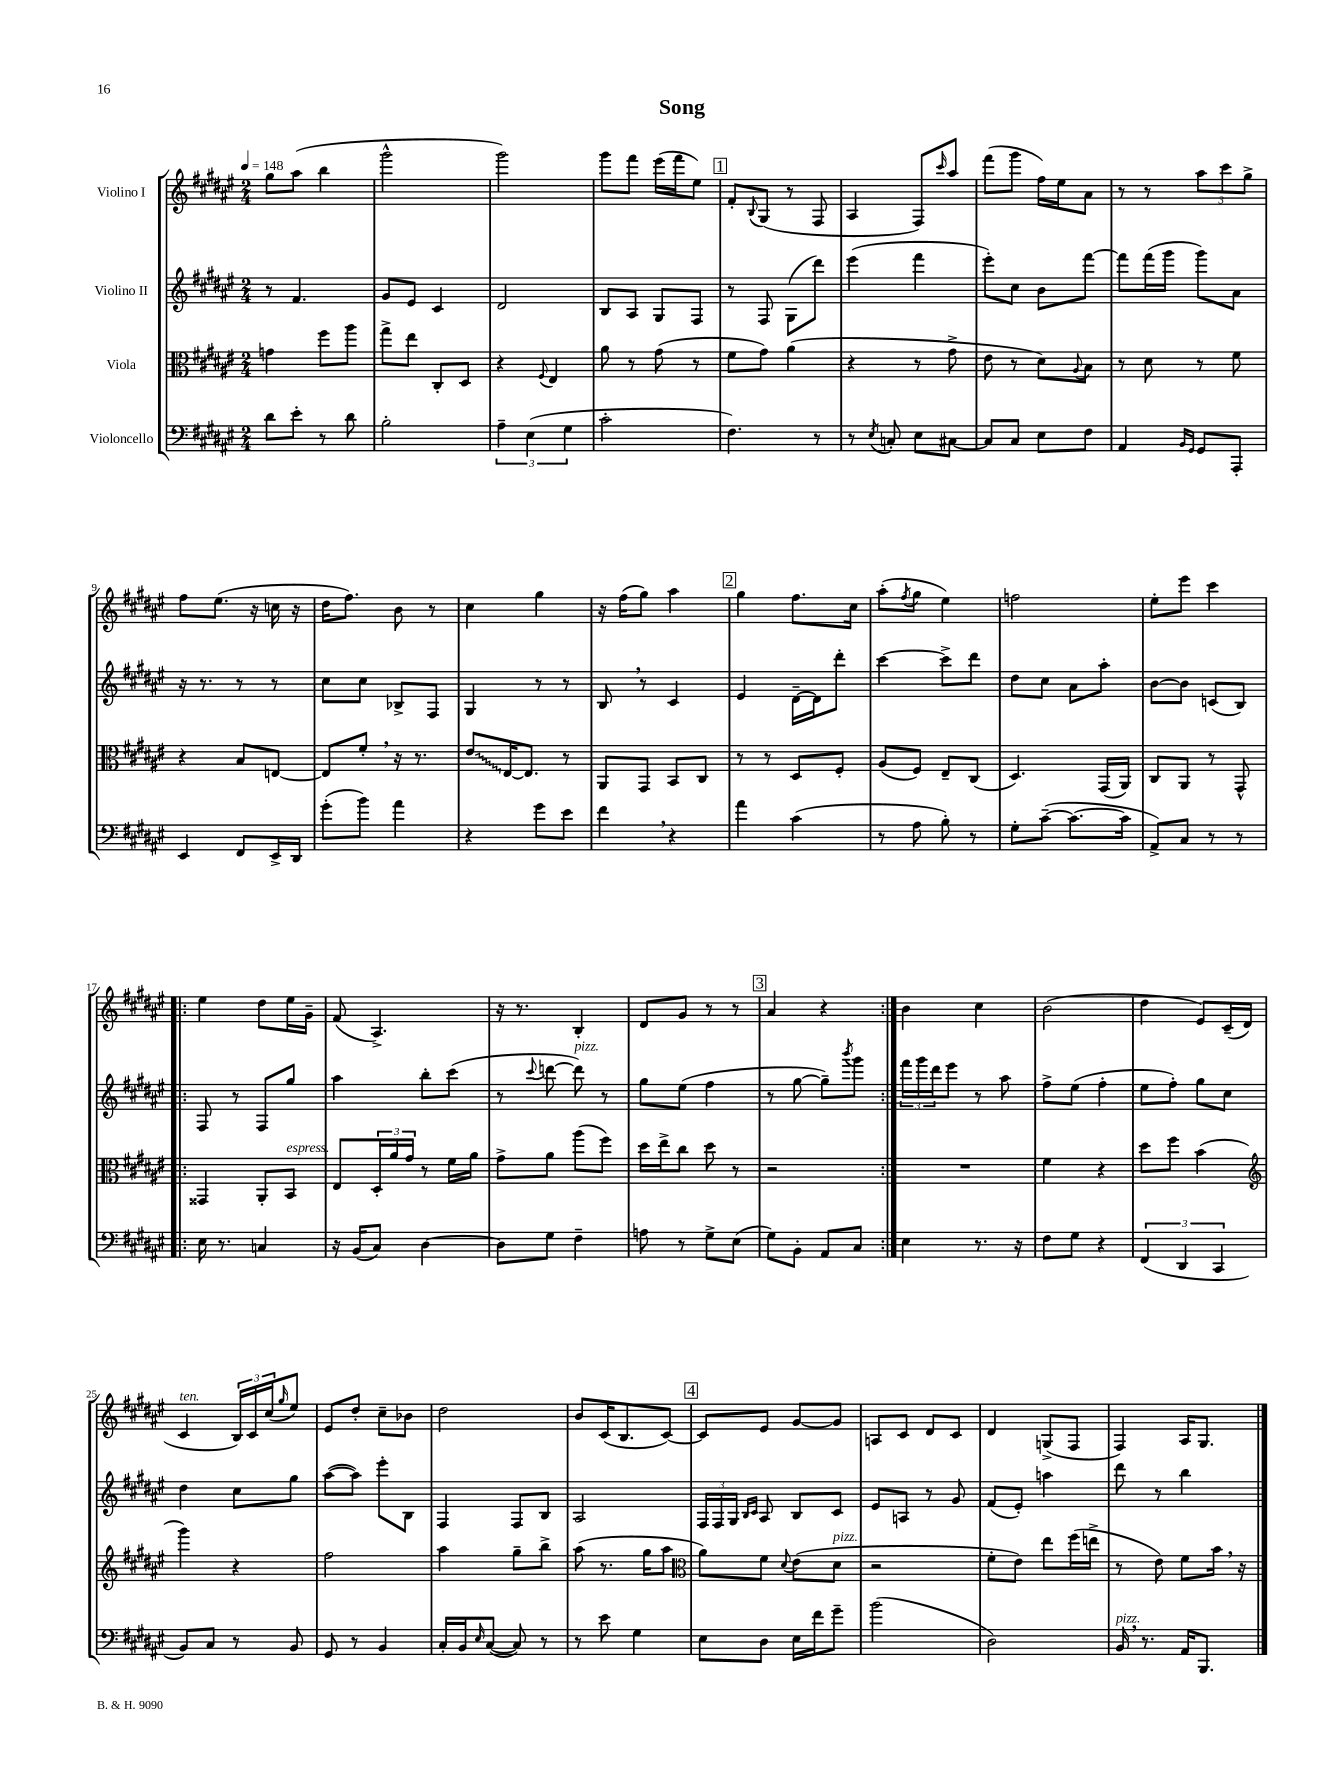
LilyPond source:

\header { title = "Song" }
<<
\new StaffGroup <<
\new Staff = "s0" \with { instrumentName = "Violino I" } {
    \clef treble \key fis \major \numericTimeSignature \time 2/4 \tempo 4 = 148
    gis''8 ais''8( b''4 |
    gis'''2-^ |
    gis'''2) |
    gis'''8 fis'''8 eis'''16( fis'''16 eis''8) |
    \mark \markup { \box "1" } fis'8-. \appoggiatura { b8 } gis8( r8 fis8 |
    ais4 fis8) \grace { cis'''16 } ais''8 |
    fis'''8( gis'''8 fis''16) eis''16 ais'8 |
    r8 r8 \tuplet 3/2 { ais''8 cis'''8 gis''8-> } |
    fis''8 eis''8.( r16 c''16 r16 |
    dis''16 fis''8.) b'8 r8 |
    cis''4 gis''4 |
    r16 fis''16( gis''8) ais''4 |
    \mark \markup { \box "2" } gis''4 fis''8. cis''16 |
    ais''8-.( \acciaccatura { fis''8 } gis''8 eis''4) |
    f''2 |
    eis''8-. eis'''8 cis'''4 |
    \repeat volta 2 { eis''4 dis''8 eis''16 gis'16-- |
    fis'8( ais4.->) |
    r16 r8. b4-. |
    dis'8 gis'8 r8 r8 |
    \mark \markup { \box "3" } ais'4 r4 | }
    b'4 cis''4 |
    b'2( |
    dis''4 eis'8) cis'16--( dis'16 |
    cis'4^\markup { \italic "ten." } \tuplet 3/2 { b16) cis'16 cis''16( } \grace { gis''16 } eis''8) |
    eis'8 dis''8-. cis''8-- bes'8 |
    dis''2 |
    b'8 cis'16( b8. cis'8~) |
    \mark \markup { \box "4" } cis'8 eis'8 gis'8~ gis'8 |
    a8 cis'8 dis'8 cis'8 |
    dis'4 g8->( fis8 |
    fis4) ais16 gis8. \bar "|." |
}
\new Staff = "s1" \with { instrumentName = "Violino II" } {
    \clef treble \key fis \major \numericTimeSignature \time 2/4
    r8 fis'4. |
    gis'8 eis'8 cis'4 |
    dis'2 |
    b8 ais8 gis8 fis8 |
    \mark \markup { \box "1" } r8 fis8 gis8( dis'''8) |
    eis'''4( fis'''4 |
    eis'''8-.) cis''8 b'8 fis'''8~ |
    fis'''8 fis'''16( gis'''16 gis'''8) ais'8 |
    r16 r8. r8 r8 |
    cis''8 cis''8 bes8-> fis8 |
    gis4 r8 r8 |
    b8 \breathe r8 cis'4 |
    \mark \markup { \box "2" } eis'4 dis'16~-- dis'16 dis'''8-. |
    cis'''4~ cis'''8-> dis'''8 |
    dis''8 cis''8 ais'8 ais''8-. |
    b'8~ b'8 c'8( b8) |
    \repeat volta 2 { fis8 r8 fis8 gis''8 |
    ais''4 b''8-. cis'''8( |
    r8 \appoggiatura { cis'''8 } d'''8~ d'''8^\markup { \italic "pizz." }) r8 |
    gis''8 eis''8( fis''4 |
    \mark \markup { \box "3" } r8 gis''8~ gis''8--) \acciaccatura { b'''8 } gis'''8 | }
    \tuplet 3/2 { fis'''16 gis'''16 dis'''16 } eis'''8 r8 ais''8 |
    fis''8-> eis''8( fis''4-. |
    eis''8 fis''8-.) gis''8 cis''8 |
    dis''4 cis''8 gis''8 |
    ais''8~( ais''8) eis'''8-. b8 |
    fis4 fis8 b8 |
    ais2 |
    \mark \markup { \box "4" } \tuplet 3/2 { fis16 fis16 gis16 } \grace { b16 cis'16 } ais8 b8 cis'8 |
    eis'8 a8 r8 gis'8 |
    fis'8( eis'8-.) a''4 |
    dis'''8 r8 b''4 \bar "|." |
}
\new Staff = "s2" \with { instrumentName = "Viola" } {
    \clef alto \key fis \major \numericTimeSignature \time 2/4
    g'4 fis''8 ais''8 |
    gis''8-> eis''8 cis8-. dis8 |
    r4 \appoggiatura { fis8 } eis4 |
    ais'8 r8 gis'8( r8 |
    \mark \markup { \box "1" } fis'8 gis'8) ais'4( |
    r4 r8 gis'8-> |
    eis'8 r8 dis'8) \appoggiatura { ais8 } b8 |
    r8 dis'8 r8 fis'8 |
    r4 b8 e8~ |
    e8 fis'8-. \breathe r16 r8. |
    \once \override Glissando.style = #'zigzag eis'8\glissando eis16~ eis8. r8 |
    ais,8 gis,8 b,8 cis8 |
    \mark \markup { \box "2" } r8 r8 dis8 fis8-. |
    ais8( fis8) eis8-- cis8( |
    dis4.) gis,16( ais,16) |
    cis8 ais,8 r8 gis,8-^ |
    \repeat volta 2 { gisis,4 ais,8-. b,8^\markup { \italic "espress." } |
    eis8 \tuplet 3/2 { dis16-. ais'16 gis'16 } r8 fis'16 ais'16 |
    gis'8-> ais'8 ais''8( fis''8) |
    dis''16 eis''16-> cis''8 dis''8 r8 |
    \mark \markup { \box "3" } r2 | }
    R2 |
    fis'4 r4 |
    dis''8 fis''8 b'4( |
    \clef treble gis'''4) r4 |
    fis''2 |
    ais''4 gis''8-- b''8-> |
    ais''8( r8. gis''16 ais''8 |
    \mark \markup { \box "4" } \clef alto ais'8) fis'8 \appoggiatura { dis'8 } eis'8( dis'8^\markup { \italic "pizz." } |
    r2 |
    fis'8-. eis'8) eis''8 fis''16( e''16-> |
    r8 eis'8) fis'8 b'16 \breathe r16 \bar "|." |
}
\new Staff = "s3" \with { instrumentName = "Violoncello" } {
    \clef bass \key fis \major \numericTimeSignature \time 2/4
    dis'8 eis'8-. r8 dis'8 |
    b2-. |
    \tuplet 3/2 { ais4-- eis4( gis4 } |
    cis'2-. |
    \mark \markup { \box "1" } fis4.) r8 |
    r8 \acciaccatura { eis8 } c8-. eis8 cis8~ |
    cis8 cis8 eis8 fis8 |
    ais,4 \grace { b,16 gis,16 } gis,8 ais,,8-. |
    eis,4 fis,8 eis,16-> dis,16 |
    gis'8-.( b'8) ais'4 |
    r4 gis'8 eis'8 |
    fis'4 \breathe r4 |
    \mark \markup { \box "2" } ais'4 cis'4( |
    r8 ais8 b8-.) r8 |
    gis8-. cis'8~--( cis'8.~ cis'16 |
    ais,8->) cis8 r8 r8 |
    \repeat volta 2 { eis16 r8. c4 |
    r16 b,16( cis8) dis4~ |
    dis8 gis8 fis4-- |
    a8 r8 gis8-> eis8( |
    \mark \markup { \box "3" } gis8) b,8-. ais,8 cis8 | }
    eis4 r8. r16 |
    fis8 gis8 r4 |
    \tuplet 3/2 { fis,4( dis,4 cis,4 } |
    b,8) cis8 r8 b,8 |
    gis,8 r8 b,4 |
    cis16-. b,16 \grace { eis16 } cis8~( cis8) r8 |
    r8 eis'8 gis4 |
    \mark \markup { \box "4" } eis8 dis8 eis16 fis'16 gis'8-- |
    b'2( |
    dis2) |
    b,16^\markup { \italic "pizz." } \breathe r8. ais,16 b,,8. \bar "|." |
}
>>
>>
